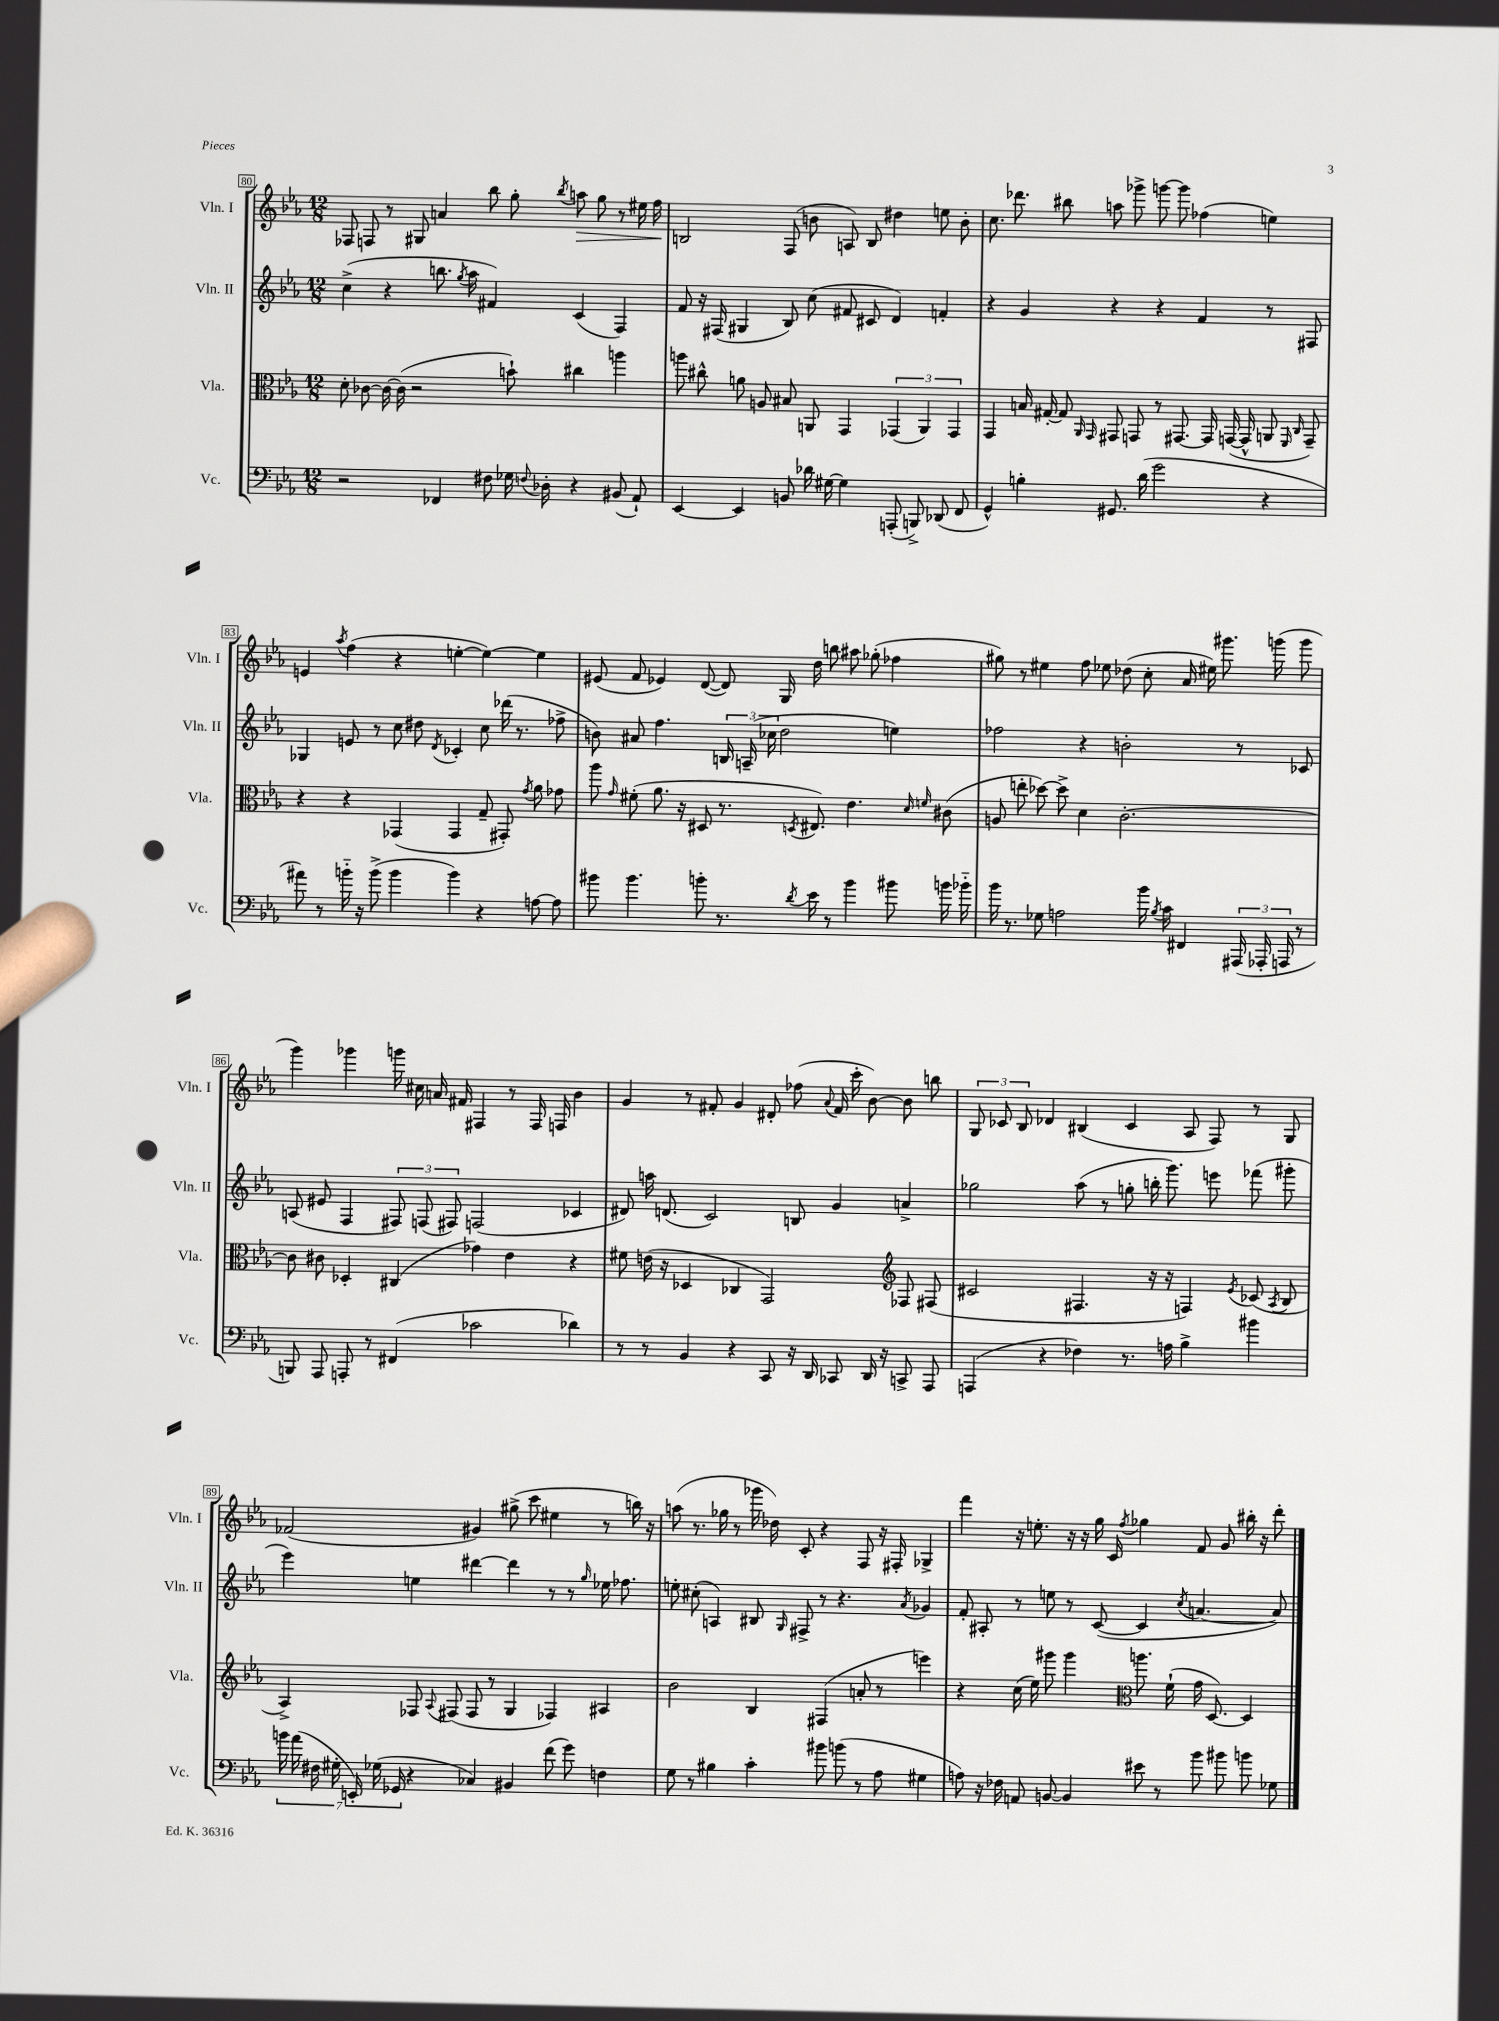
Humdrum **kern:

**kern	**kern	**kern	**kern
*staff4	*staff3	*staff2	*staff1
*clefF4	*clefC3	*clefG2	*clefG2
*k[b-e-a-]	*k[b-e-a-]	*k[b-e-a-]	*k[b-e-a-]
*M12/8	*M12/8	*M12/8	*M12/8
2r	8d'	(4cc^	8F-
.	[8c-	.	8F
.	16c-_	4r	8r
.	(16c-]	.	.
.	2r	.	8G#
4FF-	.	8.bb	4a
.	.	8qgg	.
.	.	16aa-	.
8F#	.	4f#)	8bb-
16G-	8b`)	.	8gg'
8qqF	.	.	.
16D-'	.	.	.
.	.	.	8qbb-
4r	4cc#	(4c	8aa
.	.	.	8gg
(8BB#	4aa	4F)	8r
8AA-`)	.	.	16ee#
.	.	.	16ff
=	=	=	=
[4EE-	8aa	8f	2B
.	8cc#^^	16r	.
.	.	(16F#	.
4EE-]	8a	4G#	.
.	8A	.	.
8BB	8B#	8B-)	(8F
16d-	8AA	(8cc	8b
[16G#	.	.	.
4G#]	4GG	8f#	8A)
.	.	8c#	8B
(8AAA'	(6GG-	4d)	4dd#
8BBB^)	.	.	.
.	6AA)	.	.
(8DD-	.	4f'	8ee
.	6GG-	.	.
8FF	.	.	8b'
=	=	=	=
4GG^^)	4GG	4r	8.cc
.	.	.	8.ddd-
4B'	16B	4g	.
.	[16G#'	.	.
.	8G#]	.	8bb#
.	16qqAA-	.	.
.	16qqGG	.	.
8.GG#	8GG#	4r	8aa
.	8GG	.	8ggg-^
(16d	.	.	.
2g	8r	4r	[8ggg
.	[8.GG#	.	8ggg]
.	.	4f	(4ff-
.	16GG#]	.	.
.	([16GG	.	.
.	16GG^^]	.	.
4r	8AA	8r	4ee)
.	16qqFF	.	.
.	16qqC	.	.
.	8GG~)	8F#	.
=	=	=	=
8a#)	4r	4G-	4e
8r	.	.	.
.	.	.	8qaa-
16b'~	4r	8e	(4ff
16r	.	.	.
(8b^	.	8r	.
4b	(4GG-	8cc	4r
.	.	8dd#	.
.	.	8qd	.
4b)	4GG-	4c-'	[4ee'
4r	8G~	8cc	4ee_)
.	8GG#')	(16ddd-	.
.	.	8.r	.
.	8qg	.	.
[8A	8a-	.	4ee]
8A]	8g-	8ff-^	.
=	=	=	=
8b#	8aa-	8b)	(8e#
.	16qqg	.	.
4.b#	(8f#'	8a#	8f
.	8.a-	4.ff	4e-)
.	16r	.	.
8b'	8D#	.	([8d
8.r	8.r	24B	8d])
.	.	(24A~	.
.	.	24cc-	.
.	.	2dd	16G
8qd	8qD	.	.
16e-	8.E#)	.	16dd
8r	.	.	8bb
4b	4.e-	.	8aa#
.	.	.	(8gg-'
8b#	.	4ee)	4ff-
.	16qqd	.	.
.	16qqf	.	.
16b	(8c#	.	.
16b-'~	.	.	.
=	=	=	=
16b-	8A	2ff-	8gg#)
8.r	.	.	.
.	8ee'	.	8r
8G-	[8dd-)	.	4ee#
2A	8dd-^]	.	.
.	4d	4r	8ff
.	.	.	8ee-
.	[2.c'	2b'	(8dd-
16b-	.	.	8cc'
8qB-	.	.	.
16c	.	.	.
4FF#	.	.	16a-
.	.	.	16ee#)
.	.	.	8.ggg#
(24AAA#	.	8r	.
24AAA-'	.	.	.
.	.	.	(16ggg
24AAA	.	.	.
8r	.	8c-	8ggg
=	=	=	=
8BBB)	8c]	(8A	4ggg)
8AAA-	8c#	8e#	.
8AAA'	4D-'	4F	4ggg-
8r	.	.	.
(4FF#	(4C#	12F#)	16ggg
.	.	.	16cc#
.	.	(12F	.
.	.	.	16a
.	.	12F#)	.
.	.	.	16f#
2c-	4g-)	(2F	4F#
.	4e-	.	8r
.	.	.	16F#
.	.	.	16F
4d-)	4r	4c-	4b-
=	=	=	=
8r	8f#	8d#)	4g
8r	(16e	16aa	.
.	16r	(8.d	.
4BB-	4D-	.	8r
.	.	2c)	8f#'
4r	4C-	.	4g
8CC	2GG)	.	8d#'
16r	.	8B	(8ff-
16DD	.	.	.
.	.	.	8qqa-
8CC-	.	4g	16f#
.	.	.	16ccc'
16DD	.	.	[8b-)
16r	.	.	.
*	*clefG2	*	*
8CC^	8F-	4a^	8b-]
8AAA-	(8F#	.	8bb
=	=	=	=
(4AAA	2c#	2gg-	12G
.	.	.	12c-
.	.	.	12B-
4r	.	.	4d-
4F-)	4.F#	(8aa-	(4B#
.	.	8r	.
8.r	.	8gg'	4c-
.	16r	16bb'	.
16A	16r	8.ggg)	.
4B-^	4F)	.	8A-
.	.	8eee	8F)
.	8qe-	.	.
4b#	(8c-	(8fff-	8r
.	8qA-	.	.
.	8B-	8ggg#'	8G
=	=	=	=
28b	4A-^)	4eee-)	(2f-
(28a-	.	.	.
28F#	.	.	.
28G#'	.	.	.
28EE')	.	.	.
(28G-	.	.	.
28GG-	.	.	.
4r	8F-	4ee	.
.	8qqA-	.	.
.	(8F#	.	.
4C-)	8F#	[4ddd#	4g#)
.	8r	.	.
4BB#	4G	4ddd#]	(8gg#^
.	.	.	8ccc
(8f	4F-)	8r	4ee#
8g)	.	8r	.
.	.	16qqgg	.
4F	4A#	16ee-	8r
.	.	8.ff-	.
.	.	.	16bb)
.	.	.	16r
=	=	=	=
8G	2b-	8ee'	(8aa
8r	.	(8cc#'	8.r
4B#	.	4A)	.
.	.	.	16gg-
.	.	.	8r
4c'	4B-	8B#	16ggg-
.	.	.	16dd-)
.	.	16qqG	.
.	.	8F#^	8c'
8b#	(4F#	8r	4r
(8b	.	4.r	.
8r	8a'	.	8F
8A-	8r	.	16r
.	.	.	16F#'
.	.	8qa-	.
4G#	4eee)	4g-	4G-^
=	=	=	=
8A)	4r	8f'	4fff
16r	.	8A#'	.
16F-	.	.	.
8AA	(16cc	8r	16r
.	16ee-)	.	8.ee'
[8BB	8ggg#	8ee	.
4BB]	4ggg#	8r	16r
.	.	.	16r
.	.	([8c	16gg
.	.	.	16c
*	*clefC3	*	*
.	.	.	8qff
8e#	8.aa	4c]	4gg-
8r	.	.	.
.	(16f`	.	.
.	.	8qcc	.
8b-	16g	[4.a	8f
.	[8.D)	.	.
8b#	.	.	8g
8b	4D]	.	16bb#'
.	.	.	16r
8G-	.	8a])	8ddd'
==	==	==	==
*-	*-	*-	*-
